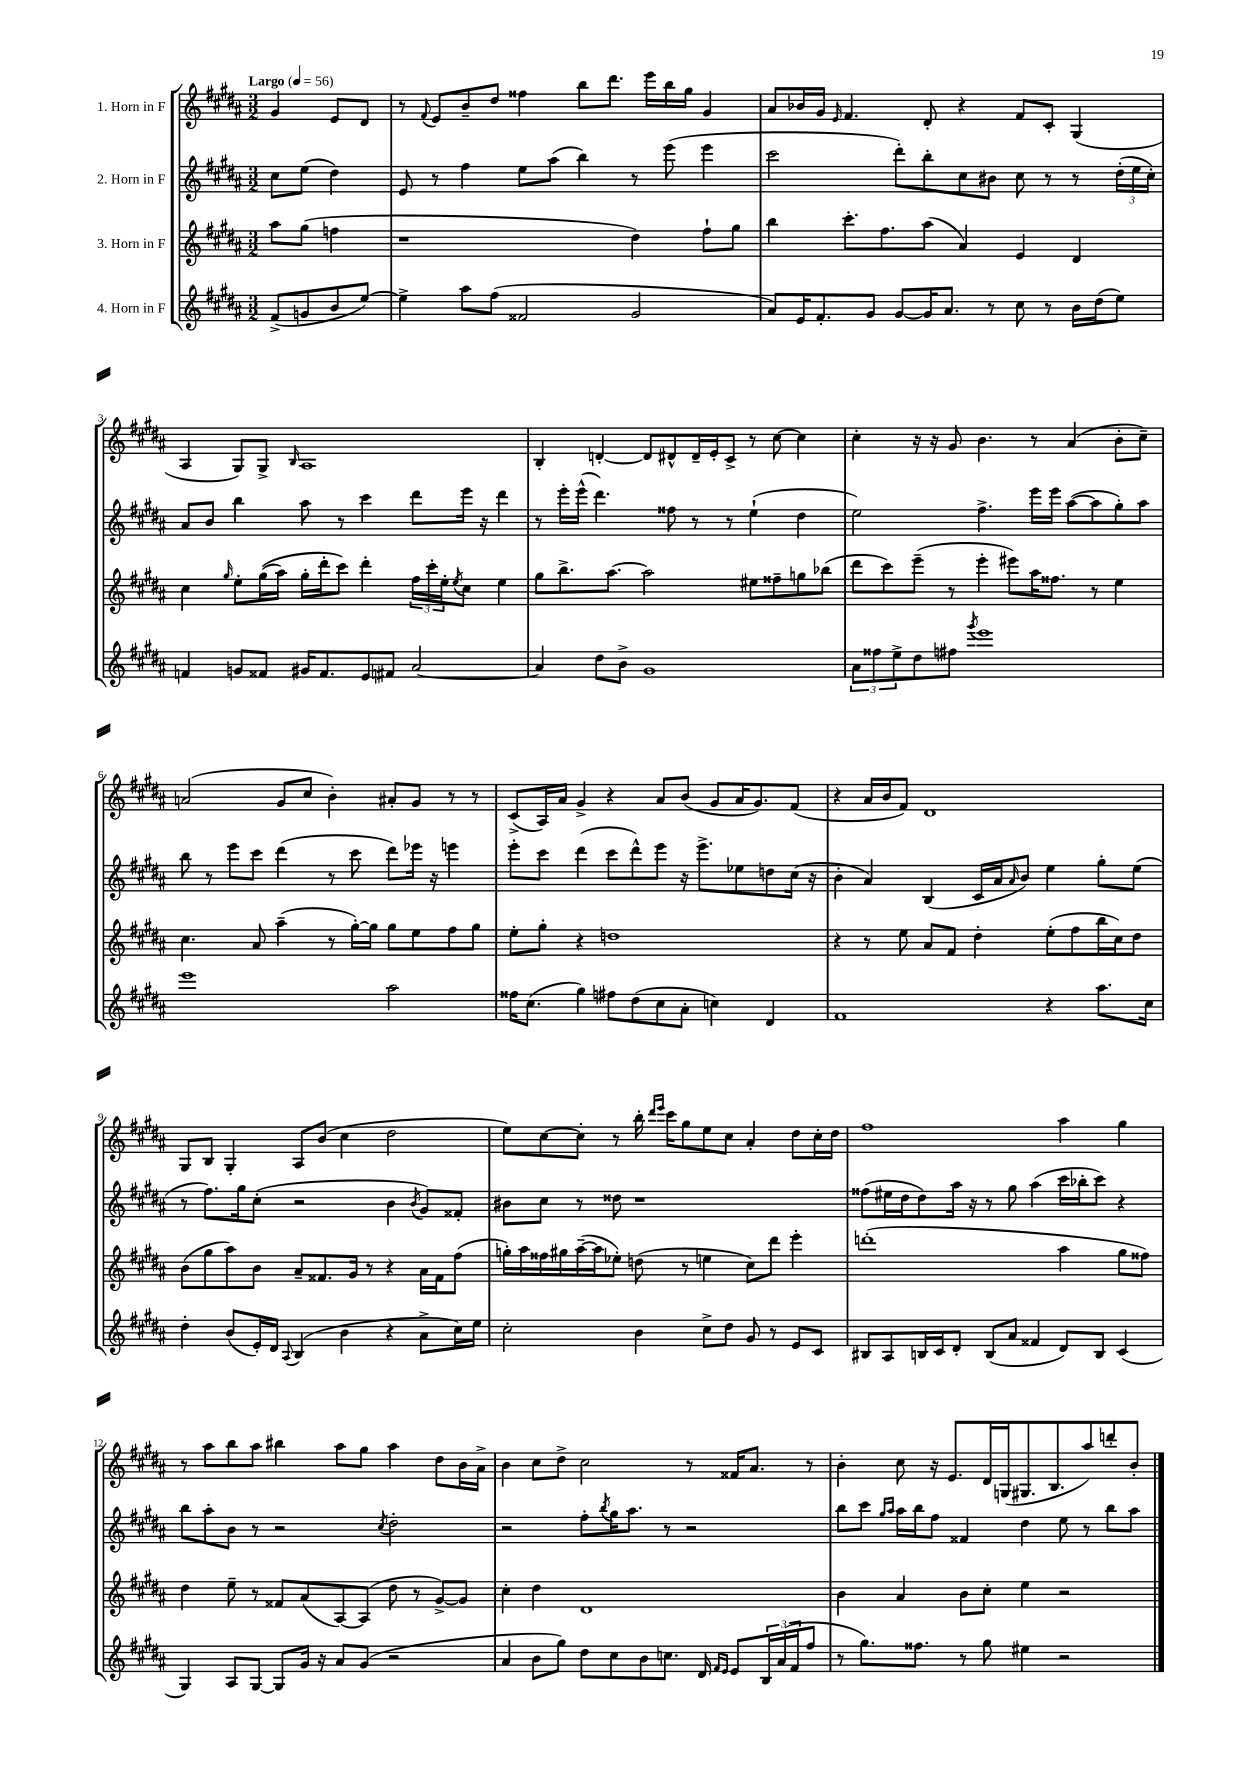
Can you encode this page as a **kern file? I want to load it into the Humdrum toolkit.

**kern	**kern	**kern	**kern
*part4	*part3	*part2	*part1
*staff4	*staff3	*staff2	*staff1
*I"4. Horn in F	*I"3. Horn in F	*I"2. Horn in F	*I"1. Horn in F
*clefG2	*clefG2	*clefG2	*clefG2
*k[f#c#g#d#a#]	*k[f#c#g#d#a#]	*k[f#c#g#d#a#]	*k[f#c#g#d#a#]
*M3/2	*M3/2	*M3/2	*M3/2
*MM56	*MM56	*MM56	*MM56
=	=	=	=
!	!	!	!LO:TX:a:B:t=Largo
(8f#^/L	8aa#\L	8cc#\L	4g#/
8gn/	(8gg#\J	(8ee\J	.
8b/	4ffn\	4dd#\)	8e/L
[8ee/J)	.	.	8d#/J
=1	=1	=1	=1
4ee^\]	1r	8e/	8r
.	.	.	8qqf#/
.	.	8r	8e/L
8aa#\L	.	4ff#\	8b~/
(8ff#\J	.	.	8dd#/J
2f##X/	.	8ee\L	4ff##X\
.	.	(8aa#\J	.
.	.	4bb\)	8bb\L
.	.	.	8.ddd#\J
2g#/	4dd#\)	8r	.
.	.	.	16eee\LL
.	.	(8eee\	16bb\
.	.	.	16gg#\JJ
.	8ff#`\L	4eee\	4g#/
.	8gg#\J	.	.
=2	=2	=2	=2
8a#/L)	4bb\	2ccc#\	8a#/L
16e/K	.	.	16b-X/L
8.f#'/	.	.	16g#/JJ
.	.	.	16qqe/
.	8.ccc#'\L	.	4.f#/
8g#/J	.	.	.
.	8.ff#\	.	.
[8g#/L	.	8ddd#'\L)	.
16g#/K]	(8aa#\J	8bb'\	8d#'/
8.a#/J	.	.	.
.	4a#/)	8cc#\	4r
8r	.	8b#X\J	.
8cc#\	4e/	8cc#\	8f#/L
8r	.	8r	8c#'/J
16b\LL	4d#/	8r	(4G#/
(16dd#\J	.	.	.
8ee\J)	.	(24dd#'\LL	.
.	.	24ee\	.
.	.	24cc#'\JJ)	.
!!LO:LB:g=z
=3	=3	=3	=3
4fn/	4cc#\	8a#/L	4A#/
.	.	8b/J	.
.	16qqgg#/	.	.
8gn/L	8ee'\L	4bb\	8G#/L)
8f##X/J	((16gg#\L	.	8G#^/J
.	16aa#\JJ)	.	.
.	.	.	16qqB/
16g#X/KL	16gg#'\LL	8aa#\	1A#
8.f##/	16ddd#'\J	.	.
.	8ccc#\J)	8r	.
8e/	4ddd#'\	4ccc#\	.
8f#X/J	.	.	.
[2a#/	24ff#\LL	8ddd#\L	.
.	24ccc#'\	.	.
.	24ee'\J	.	.
.	8qee/	.	.
.	8cc#\J	16eee\Jk	.
.	.	16r	.
.	4ee\	4ddd#\	.
=4	=4	=4	=4
4a#/]	8gg#\L	8r	4B'/
.	8.bb^\	16eee'\LL	.
.	.	(16eee^^\JJ	.
8dd#\L	.	4.ddd#\)	[4dn'/
.	[8.aa#\J	.	.
8b^\J	.	.	.
1g#	2aa#\]	.	8d/L]
.	.	8ff##X\	8d#X^^/
.	.	8r	16d#~/L
.	.	.	16e'/J
.	.	8r	8c#^/J
.	8ee#X\L	(4ee`\	8r
.	8ff##X~\	.	[8cc#\
.	8ggn\	4dd#\	4cc#\]
.	(8bb-X\J	.	.
=5	=5	=5	=5
12a#\L	8ddd#\L	2ee\)	4cc#'\
12ff##X\	.	.	.
.	8ccc#\)	.	.
12ee^\	.	.	.
8dd#\	(8eee~\J	.	16r
.	.	.	16r
8ff#X\J	8r	.	8g#/
8qggg#/	.	.	.
1eee	4eee'\	4.ff#^\	4.b\
.	8eee#X\L)	.	.
.	16aa#\K	16eee\LL	8r
.	8.ff##X\J	16eee\JJ	.
.	.	([8aa#\L	(4a#/
.	8r	8aa#\]	.
.	4ee\	8gg#'\)	8b'\L
.	.	8aa#\J	8cc#~\J)
!!LO:LB:g=z
=6	=6	=6	=6
1eee	4.cc#\	8bb\	(2an/
.	.	8r	.
.	.	8eee\L	.
.	8a#/	8ccc#\J	.
.	(4aa#~\	(4ddd#\	8g#/L
.	.	.	8cc#/J
.	8r	8r	4b'\)
.	[16gg#'\LL)	8ccc#\	.
.	16gg#\JJ]	.	.
2aa#\	8gg#\L	8ddd#\L)	8a#X'/L
.	8ee\	16eee-X\Jk	8g#/J
.	.	16r	.
.	8ff#\	4eeen\	8r
.	8gg#\J	.	8r
=7	=7	=7	=7
16ff##X\KL	8ee'\L	8eee'\L	(8c#^/L
(8.cc#\J	.	.	.
.	8gg#'\J	8ccc#\J	16A#/L)
.	.	.	16a#/JJ
4gg#\)	4r	(4ddd#\	4g#^/
8ff#X\L	1ddn	8ccc#\L	4r
(8dd#\	.	8ddd#^^\)	.
8cc#\	.	8eee\J	8a#/L
8a#'\J	.	16r	(8b/J
.	.	8.eee^\L	.
4ccn\)	.	.	8g#/L
.	.	8ee-X\	16a#/K
.	.	.	8.g#/)
4d#/	.	8ddn\	.
.	.	(16cc#\Jk	(8f#/J
.	.	16r	.
=8	=8	=8	=8
1f#	4r	4b'\	4r
.	8r	4a#/)	16a#/LL
.	.	.	16b/J
.	8ee\	.	8f#/J)
.	8a#/L	(4B/	1d#
.	8f#/J	.	.
.	4dd#'\	16c#/LL	.
.	.	16a#/J	.
.	.	16qqa#/	.
.	.	8b/J)	.
4r	(8ee'\L	4ee\	.
.	8ff#\	.	.
8.aa#\L	16bb\L	8gg#'\L	.
.	16cc#\J)	.	.
.	8dd#\J	(8ee\J	.
16cc#\Jk	.	.	.
!!LO:LB:g=z
=9	=9	=9	=9
4dd#'\	(8b\L	8r	8G#/L
.	8gg#\	8.ff#\L)	8B/J
(8b/L	8aa#\)	.	4G#'/
.	.	16gg#\k	.
16e'/L)	8b\J	(8cc#'\J	.
16d#/JJ	.	.	.
8qqA#/	.	.	.
(4B/	8a#~/L	2r	8A#/L
.	8.f##X/	.	(8b/J
4b\	.	.	4cc#\
.	16g#/Jk	.	.
.	8r	.	.
4r	4r	4b\	2dd#\
.	.	8qb/	.
8a#^\L	16a#\LL	8g#/L)	.
.	16f##\J	.	.
16cc#\L)	(8ff#\J	8f##X'/J	.
16ee\JJ	.	.	.
=10	=10	=10	=10
2cc#'\	16ggn'\LL)	8b#X\L	8ee\L)
.	16aa#\	.	.
.	16ff##X\	8cc#\J	[8cc#\
.	16gg#X\	.	.
.	([16aa#~\	8r	8cc#'\J]
.	16aa#\J]	.	.
.	8ee-X'\J)	8dd##X\	8r
4b\	(8ddn\	1r	16bb'\
.	.	.	16qqddd#/LL
.	.	.	16qqeee/JJ
.	.	.	16ccc#\KL
.	8r	.	8gg#\
8cc#^\L	4een\	.	8ee\
8dd#\J	.	.	8cc#\J
8g#/	8cc#\L)	.	4a#'/
8r	8ddd#\J	.	.
8e/L	4eee'\	.	8dd#\L
8c#/J	.	.	16cc#'\L
.	.	.	16dd#\JJ
=11	=11	=11	=11
8B#X/L	(1dddn'	(8ff##X\L	1ff#
8A#/	.	16ee#X\L	.
.	.	16dd#\J	.
16Bn/L	.	8dd#\)	.
16c#/J	.	.	.
8d#'/J	.	16aa#\Jk	.
.	.	16r	.
(8B/L	.	8r	.
8a#/J	.	8gg#\	.
4f##X/	.	(4aa#\	.
8d#/L)	4aa#\	16ccc#\LL	4aa#\
.	.	16bb-X'\J	.
8B/J	.	8ccc#\J)	.
(4c#/	8gg#\L	4r	4gg#\
.	8ff##X\J)	.	.
!!LO:LB:g=z
=12	=12	=12	=12
4G#/)	4dd#\	8bb\L	8r
.	.	8aa#'\	8aa#\L
8A#/L	8ee~\	8b\J	8bb\
[8G#/J	8r	8r	8aa#\J
8G#/L]	8f##X/L	2r	4bb#X\
16g#/Jk	(8a#/	.	.
16r	.	.	.
8a#/L	[8A#/)	.	8aa#\L
(8g#/J	(8A#/J]	.	8gg#\J
.	.	8qcc#/	.
2r	8dd#\	2dd#'\	4aa#\
.	8r	.	.
.	[8g#^/L)	.	8dd#\L
.	8g#/J]	.	16b\L
.	.	.	16a#^\JJ
=13	=13	=13	=13
4a#/	4cc#'\	2r	4b\
8b\L	4dd#\	.	8cc#\L
8gg#\J)	.	.	8dd#^\J
8dd#\L	1d#	8ff#'\L	2cc#\
.	.	8qbb/	.
8cc#\	.	16gg#\K	.
.	.	8.aa#\J	.
8b\	.	.	.
8.ccn\J	.	8r	.
.	.	2r	8r
16d#/	.	.	.
16qqf#/LL	.	.	.
16qqe/JJ	.	.	.
8e/L	.	.	16f##X/KL
.	.	.	8.a#/J
24B/L	.	.	.
(24a#/	.	.	.
24f#/J	.	.	.
8ff#/J	.	.	8r
=14	=14	=14	=14
8r	4b\	8bb\L	4b'\
8.gg#\L)	.	8ccc#\J	.
.	.	16qqgg#/LL	.
.	.	16qqaa#/JJ	.
.	4a#/	16aa#\LL	8cc#\
8.ff##X\J	.	16bb\J	.
.	.	8ff#\J	16r
.	.	.	8.e/L
8r	8b\L	4f##X/	.
8gg#\	8cc#'\J	.	16d#/L
.	.	.	(16Gn/J
4ee#X\	4ee\	4dd#\	8.G#X/
.	.	.	8.B/
2r	2r	8ee\	.
.	.	8r	8aa#/)
.	.	8bb\L	8dddn'/
.	.	8aa#\J	8b'/J
==	==	==	==
*-	*-	*-	*-
